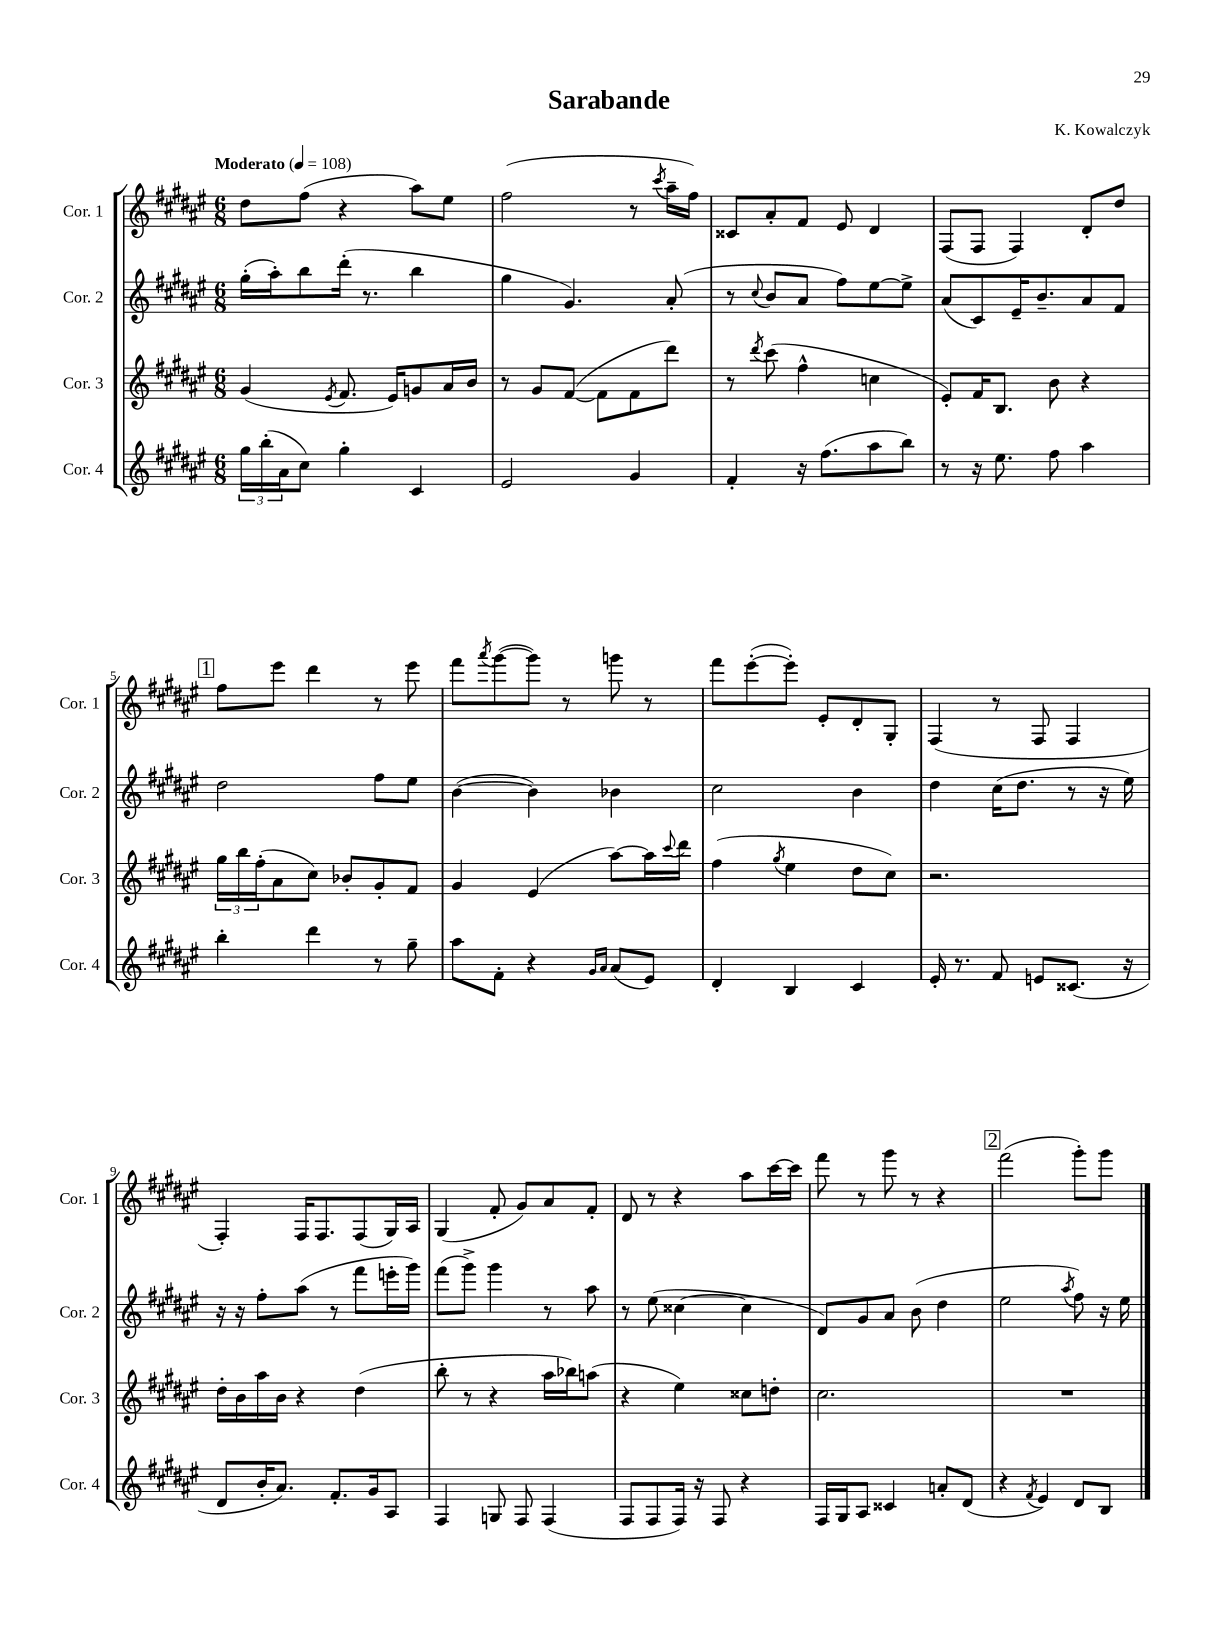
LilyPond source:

\header { title = "Sarabande" composer = "K. Kowalczyk" }
<<
\new StaffGroup <<
\new Staff = "s0" \with { instrumentName = "Cor. 1" shortInstrumentName = "Cor. 1" } {
    \clef treble \key fis \major \numericTimeSignature \time 6/8 \tempo "Moderato" 4 = 108
    dis''8 fis''8( r4 ais''8) eis''8 |
    fis''2( r8 \acciaccatura { cis'''8 } ais''16-- fis''16) |
    cisis'8 ais'8-. fis'8 eis'8 dis'4 |
    fis8( fis8 fis4) dis'8-. dis''8 |
    \mark \markup { \box "1" } fis''8 eis'''8 dis'''4 r8 eis'''8 |
    fis'''8 \acciaccatura { ais'''8 } gis'''8~( gis'''8) r8 g'''8 r8 |
    fis'''8 eis'''8~-.( eis'''8-.) eis'8-. dis'8-. gis8-. |
    fis4( r8 fis8 fis4 |
    fis4-.) fis16 fis8. fis8( gis16) ais16 |
    gis4( fis'8-. gis'8) ais'8 fis'8-. |
    dis'8 r8 r4 ais''8 cis'''16~ cis'''16 |
    fis'''8 r8 gis'''8 r8 r4 |
    \mark \markup { \box "2" } fis'''2( gis'''8-.) gis'''8 \bar "|." |
}
\new Staff = "s1" \with { instrumentName = "Cor. 2" shortInstrumentName = "Cor. 2" } {
    \clef treble \key fis \major \numericTimeSignature \time 6/8
    gis''16-.( ais''16-.) b''8 dis'''16-.( r8. b''4 |
    gis''4 gis'4.) ais'8-.( |
    r8 \appoggiatura { cis''8 } b'8 ais'8 fis''8) eis''8~ eis''8-> |
    ais'8( cis'8) eis'16-- b'8.-- ais'8 fis'8 |
    \mark \markup { \box "1" } dis''2 fis''8 eis''8 |
    b'4~( b'4) bes'4 |
    cis''2 b'4 |
    dis''4 cis''16( dis''8. r8 r16 eis''16) |
    r16 r16 fis''8-. ais''8( r8 fis'''8 e'''16-. gis'''16) |
    fis'''8( gis'''8->) gis'''4 r8 ais''8 |
    r8 eis''8( cisis''4~ cisis''4 |
    dis'8) gis'8 ais'8 b'8( dis''4 |
    \mark \markup { \box "2" } eis''2 \acciaccatura { ais''8 } fis''8) r16 eis''16 \bar "|." |
}
\new Staff = "s2" \with { instrumentName = "Cor. 3" shortInstrumentName = "Cor. 3" } {
    \clef treble \key fis \major \numericTimeSignature \time 6/8
    gis'4( \acciaccatura { eis'8 } fis'8. eis'16) g'8 ais'16 b'16 |
    r8 gis'8 fis'8~( fis'8 fis'8 dis'''8) |
    r8 \acciaccatura { dis'''8 } cis'''8( fis''4-^ c''4 |
    eis'8-.) fis'16 b8. b'8 r4 |
    \mark \markup { \box "1" } \tuplet 3/2 { gis''16 b''16 fis''16-.( } ais'8 cis''8) bes'8-. gis'8-. fis'8 |
    gis'4 eis'4( ais''8~) ais''16 \appoggiatura { cis'''8 } dis'''16 |
    fis''4( \acciaccatura { gis''8 } eis''4 dis''8 cis''8) |
    r2. |
    dis''16-. b'16 ais''16 b'16 r4 dis''4( |
    b''8-. r8 r4 ais''16 bes''16) a''8( |
    r4 eis''4) cisis''8 d''8-. |
    cis''2. |
    \mark \markup { \box "2" } R2. \bar "|." |
}
\new Staff = "s3" \with { instrumentName = "Cor. 4" shortInstrumentName = "Cor. 4" } {
    \clef treble \key fis \major \numericTimeSignature \time 6/8
    \tuplet 3/2 { gis''16 b''16-.( ais'16 } cis''8) gis''4-. cis'4 |
    eis'2 gis'4 |
    fis'4-. r16 fis''8.( ais''8 b''8) |
    r8 r16 eis''8. fis''8 ais''4 |
    \mark \markup { \box "1" } b''4-. dis'''4 r8 gis''8-- |
    ais''8 fis'8-. r4 \grace { gis'16 ais'16 } ais'8( eis'8) |
    dis'4-. b4 cis'4 |
    eis'16-. r8. fis'8 e'8 cisis'8.( r16 |
    dis'8 b'16-. ais'8.) fis'8.-. gis'16 ais8 |
    fis4 g8 fis8 fis4( |
    fis8 fis8 fis16) r16 fis8 r4 |
    fis16 gis16 ais8 cisis'4 a'8-. dis'8( |
    \mark \markup { \box "2" } r4 \acciaccatura { fis'8 } eis'4) dis'8 b8 \bar "|." |
}
>>
>>
